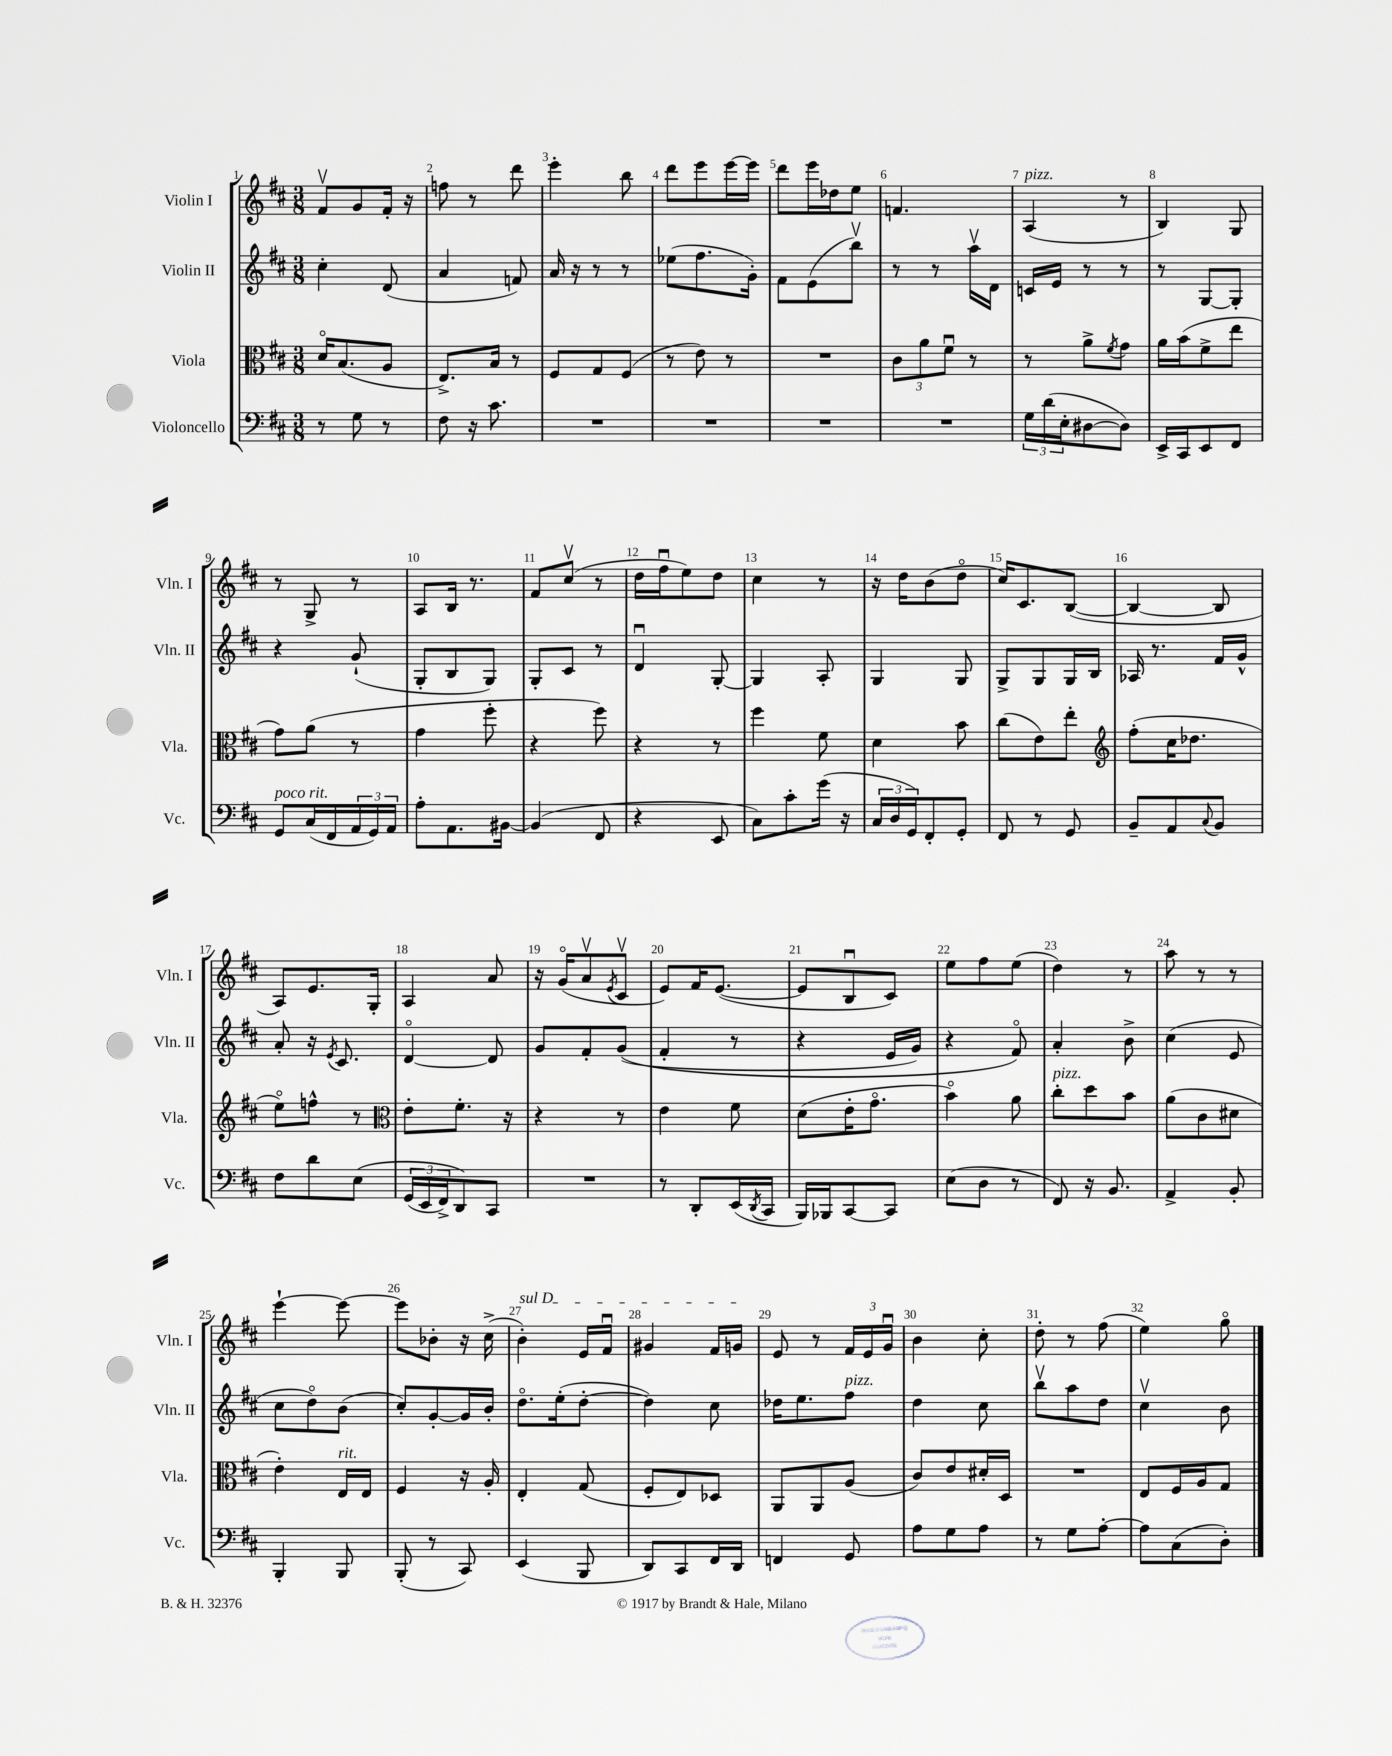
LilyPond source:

<<
\new StaffGroup <<
\new Staff = "s0" \with { instrumentName = "Violin I" shortInstrumentName = "Vln. I" } {
    \clef treble \key d \major \numericTimeSignature \time 3/8
    fis'8\upbow g'8 fis'16-. r16 |
    f''8 r8 d'''8 |
    e'''4-. b''8 |
    d'''8 e'''8 e'''16~ e'''16 |
    d'''8 e'''16 des''16 e''8 |
    f'4. |
    a4^\markup { \italic "pizz." }( r8 |
    b4) g8 |
    r8 g8-> r8 |
    a8 b16 r8. |
    fis'8 cis''8\upbow( r8 |
    d''16 fis''16\downbow e''8) d''8 |
    cis''4 r8 |
    r16 d''16 b'8( d''8\flageolet |
    cis''16) cis'8. b8~( |
    b4~ b8 |
    a8) e'8. g16-. |
    a4 a'8 |
    r16 g'16\flageolet( a'8\upbow \acciaccatura { e'8 } cis'8\upbow |
    e'8) fis'16 e'8.~( |
    e'8 b8\downbow cis'8) |
    e''8 fis''8 e''8( |
    d''4) r8 |
    a''8 r8 r8 |
    e'''4~-! e'''8~ |
    e'''8 bes'8-. r16 cis''16->( |
    \once \override TextSpanner.bound-details.left.text = \markup { \italic "sul D" } b'4-.\startTextSpan) e'16 fis'16\downbow |
    gis'4 fis'16 g'16\stopTextSpan |
    e'8 r8 \tuplet 3/2 { fis'16 e'16 g'16\downbow } |
    b'4 cis''8-. |
    d''8-. r8 fis''8( |
    e''4) g''8\flageolet \bar "|." |
}
\new Staff = "s1" \with { instrumentName = "Violin II" shortInstrumentName = "Vln. II" } {
    \clef treble \key d \major \numericTimeSignature \time 3/8
    cis''4-. d'8( |
    a'4 f'8) |
    a'16 r16 r8 r8 |
    ees''8( fis''8. g'16-.) |
    fis'8 e'8( b''8\upbow) |
    r8 r8 a''16\upbow d'16 |
    c'16 e'16 r8 r8 |
    r8 g8~ g8-. |
    r4 g'8-!( |
    g8-. b8 g8) |
    g8-. cis'8 r8 |
    d'4\downbow g8~-. |
    g4 a8-. |
    g4 g8 |
    g8-> g8 g16 b16 |
    aes16 r8. fis'16 g'16-^ |
    a'8-. r16 \acciaccatura { e'8 } cis'8. |
    d'4~\flageolet d'8 |
    g'8 fis'8-. g'8(\( |
    fis'4-. r8 |
    r4 e'16 g'16) |
    r4 fis'8\flageolet\) |
    a'4-. b'8-> |
    cis''4( e'8 |
    cis''8 d''8\flageolet) b'8( |
    cis''8-.) g'8~-. g'16 b'16-. |
    d''8.\flageolet e''16-.( d''8~-. |
    d''4) cis''8 |
    des''16 e''8. fis''8^\markup { \italic "pizz." } |
    d''4 cis''8 |
    b''8\upbow a''8 d''8 |
    cis''4\upbow b'8 \bar "|." |
}
\new Staff = "s2" \with { instrumentName = "Viola" shortInstrumentName = "Vla." } {
    \clef alto \key d \major \numericTimeSignature \time 3/8
    d'16\flageolet b8.( a8 |
    e8.->) b16 r8 |
    fis8 g8 fis8( |
    r8 e'8) r8 |
    R4. |
    \tuplet 3/2 { cis'8 a'8 fis'8\downbow } r8 |
    r8 a'8-> \acciaccatura { fis'8 } g'8 |
    a'16 b'16( fis'8-> e''8 |
    g'8) a'8( r8 |
    g'4 fis''8-. |
    r4 fis''8) |
    r4 r8 |
    fis''4 fis'8 |
    d'4 b'8 |
    cis''8( e'8) e''8-. |
    \clef treble fis''8-.( cis''16 des''8. |
    e''8\flageolet) f''8-^ r8 |
    \clef alto e'8-. fis'8.-. r16 |
    r4 r8 |
    e'4 fis'8 |
    d'8( e'16-. g'8.\flageolet |
    b'4\flageolet) a'8 |
    cis''8-.^\markup { \italic "pizz." } d''8 b'8 |
    a'8( cis'8 dis'8 |
    e'4-.) e16^\markup { \italic "rit." } e16 |
    fis4 r16 a16-. |
    e4-. g8( |
    fis8-. e8) des8 |
    a,8 a,8 a8( |
    cis'8) e'8 dis'16-. d16 |
    R4. |
    e8 fis16 a16 g8 \bar "|." |
}
\new Staff = "s3" \with { instrumentName = "Violoncello" shortInstrumentName = "Vc." } {
    \clef bass \key d \major \numericTimeSignature \time 3/8
    r8 g8 r8 |
    fis8 r16 cis'8. |
    R4. |
    R4. |
    R4. |
    R4. |
    \tuplet 3/2 { g16 d'16( e16-. } dis8~ dis8) |
    e,16-> cis,16 e,8 fis,8 |
    g,8^\markup { \italic "poco rit." } cis16( fis,16 \tuplet 3/2 { a,16 g,16) a,16 } |
    a8-. a,8. bis,16~ |
    bis,4( fis,8 |
    r4 e,8 |
    cis8) cis'8-. g'16( r16 |
    \tuplet 3/2 { cis16 d16 g,16) } fis,8-. g,8-. |
    fis,8 r8 g,8 |
    b,8-- a,8 \appoggiatura { cis8 } b,8 |
    fis8 d'8 e8\( |
    \tuplet 3/2 { g,16( e,16 fis,16->) } d,8\) cis,8 |
    R4. |
    r8 d,8-. e,16( \acciaccatura { d,8 } cis,16 |
    b,,16) bes,,16 cis,8~ cis,8 |
    e8( d8 r8 |
    fis,8) r16 b,8. |
    a,4-> b,8-. |
    b,,4-. b,,8 |
    b,,8-.( r8 cis,8) |
    e,4( b,,8 |
    d,8) cis,8 fis,16 d,16 |
    f,4 g,8 |
    a8 g8 a8 |
    r8 g8 a8~-. |
    a8 cis8( d8-.) \bar "|." |
}
>>
>>
\layout { \context { \Score \override BarNumber.break-visibility = ##(#f #t #t) barNumberVisibility = #all-bar-numbers-visible } }
